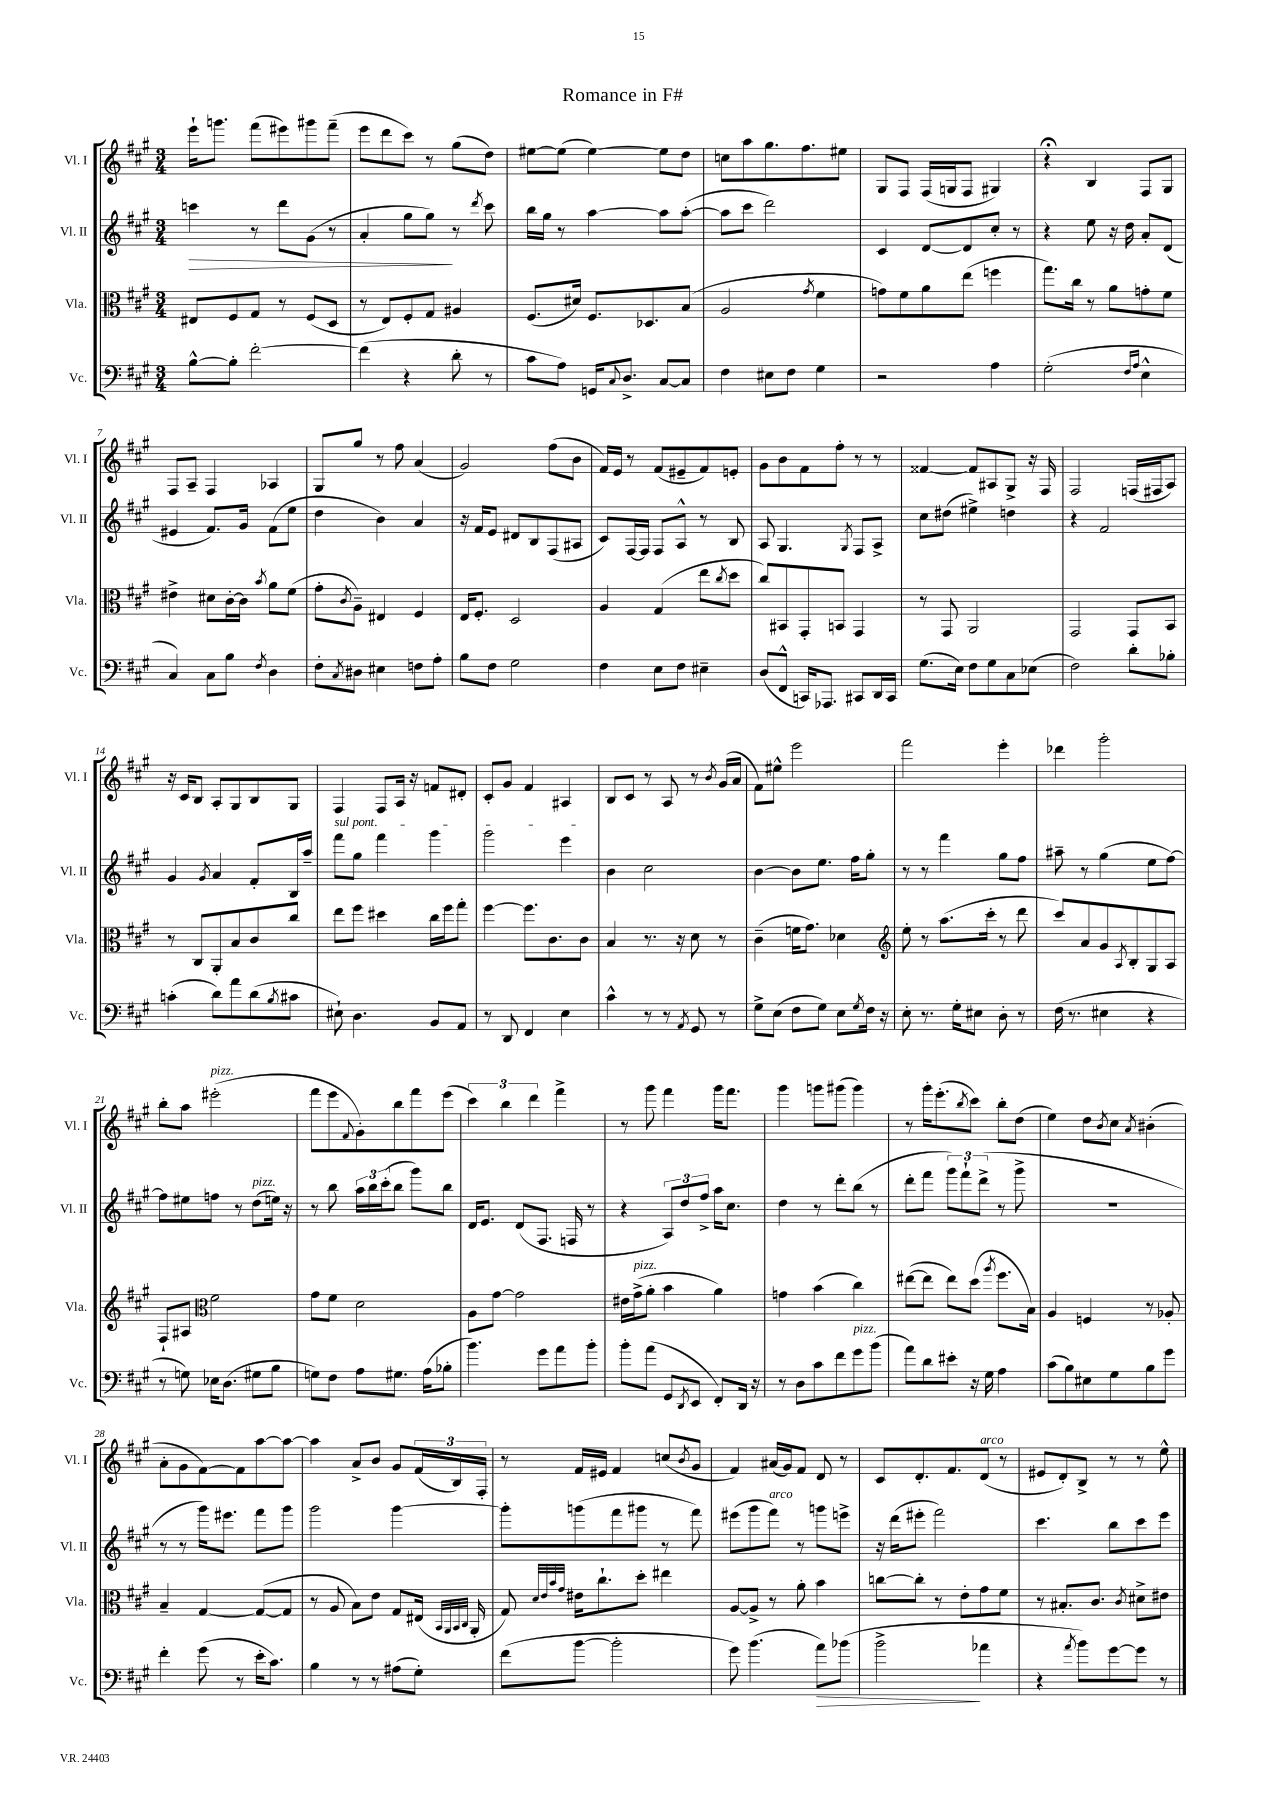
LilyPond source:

\header { title = "Romance in F#" }
<<
\new StaffGroup <<
\new Staff = "s0" \with { instrumentName = "Vl. I" shortInstrumentName = "Vl. I" } {
    \clef treble \key a \major \numericTimeSignature \time 3/4
    e'''16-! g'''8. fis'''8( eis'''8) gis'''8 fis'''8--( |
    e'''8 d'''8 cis'''8) r8 gis''8( d''8) |
    eis''8~ eis''8( eis''4~) eis''8 d''8 |
    c''8 a''8 gis''8. fis''8. eis''8 |
    gis8 fis8 fis16( g16 fis8 gis4) |
    r4\fermata b4 fis8 gis8 |
    fis8 a8-- fis4 aes4 |
    gis8 gis''8 r8 fis''8 a'4( |
    gis'2) fis''8( b'8 |
    fis'16) e'16 r8 fis'8( eis'8-- fis'8) e'8-. |
    gis'8 b'8 fis'8 fis''8-. r8 r8 |
    fisis'4~ fisis'8 ais8 gis8-> r16 fis16 |
    fis2 f16( fis16 a8) |
    r16 cis'16 b8 a8-. gis8 b8 gis8 |
    fis4 fis8 a16 r16 f'8 dis'8-. |
    cis'8-. gis'8 fis'4 ais4 |
    b8 cis'8 r8 a8 r8 \acciaccatura { b'8 } gis'16( a'16 |
    fis'8) eis''8-^ e'''2 |
    fis'''2 e'''4-. |
    des'''4 gis'''2-. |
    b''8-. a''8 eis'''2-.^\markup { \italic "pizz." }( |
    fis'''8 e'''8 \appoggiatura { fis'8 } gis'8-.) b''8 fis'''8 e'''8( |
    \tuplet 3/2 { cis'''4) b''4 d'''4 } fis'''4-> |
    r8 gis'''8 fis'''4 gis'''16 fis'''8. |
    gis'''4 g'''8 gis'''8( gis'''4) |
    r8 gis'''16-. e'''8.-.( \acciaccatura { b''8 } cis'''8) b''8-. d''8( |
    e''4) d''8 \acciaccatura { b'8 } cis''8 \acciaccatura { a'8 } bis'4-.( |
    a'8-. gis'8 fis'8~) fis'8 a''8~ a''8~ |
    a''4 a'8-> b'8 gis'8 \tuplet 3/2 { fis'16( b16) fis16-. } |
    r8 fis'16 eis'16 fis'4 c''8( \acciaccatura { b'8 } gis'8 |
    fis'4) ais'16( gis'16) fis'8 d'8 r8 |
    cis'8 d'8.-. fis'8. d'8^\markup { \italic "arco" }( r8 |
    eis'8 d'8-.) b8-> r8 r8 e''8-^ \bar "|." |
}
\new Staff = "s1" \with { instrumentName = "Vl. II" shortInstrumentName = "Vl. II" } {
    \clef treble \key a \major \numericTimeSignature \time 3/4
    c'''4\> r8 d'''8 gis'8( r8 |
    a'4-. gis''8 gis''8\!) r8 \acciaccatura { d'''8 } cis'''8 |
    b''16 gis''16 r8 a''4~ a''8 a''8~-.( |
    a''8 cis'''8 d'''2) |
    cis'4 d'8~ d'8 cis''8-. r8 |
    r4 e''8 r16 d''16 a'8-. d'8( |
    eis'4 fis'8.) gis'16 fis'8( e''8 |
    d''4 b'4) a'4 |
    r16 fis'16 e'8 dis'8 b8 fis8( ais8 |
    cis'8) fis16~ fis16 fis8 a8-^ r8 b8 |
    a8 gis4. \acciaccatura { gis8 } fis8 a8-> |
    cis''8 dis''8( eis''4->) d''4 |
    r4 fis'2 |
    gis'4 \acciaccatura { gis'8 } a'4 fis'8-. b16 a''16-- |
    \once \override TextSpanner.bound-details.left.text = \markup { \italic "sul pont." } fis'''8\startTextSpan gis''8 fis'''4 gis'''4 |
    gis'''2 e'''4\stopTextSpan |
    b'4 cis''2 |
    b'4~ b'8 e''8. fis''16 gis''8-. |
    r8 r8 fis'''4 gis''8 fis''8 |
    ais''8-- r8 gis''4( e''8 fis''8~) |
    fis''8 eis''8 f''8 r8 d''8^\markup { \italic "pizz." }( e''16) r16 |
    r8 b''8 \tuplet 3/2 { a''16 b''16 cis'''16-.( } b''8 gis'''8) b''8 |
    d'16 e'8. d'8( fis8. f16 r8 |
    r4 \tuplet 3/2 { a8) d''8 fis''8-> } a''16 cis''8. |
    d''4 r8 d'''8-. b''8( r8 |
    d'''8-. fis'''8 \tuplet 3/2 { gis'''8) fis'''8-! d'''8->( } r8 gis'''8-> |
    R2. |
    r8 r8 gis'''16) eis'''8. fis'''8 gis'''8 |
    gis'''2 gis'''4~ |
    gis'''8-. g'''8( fis'''8 gis'''8 r8 fis'''8) |
    eis'''8( gis'''8 fis'''8^\markup { \italic "arco" }) r8 g'''8 e'''8-> |
    r16 d'''16( eis'''8-. fis'''2) |
    cis'''4. b''8 cis'''8 e'''8 \bar "|." |
}
\new Staff = "s2" \with { instrumentName = "Vla." shortInstrumentName = "Vla." } {
    \clef alto \key a \major \numericTimeSignature \time 3/4
    eis8 fis8 gis8 r8 fis8( d8 |
    r8 e8) fis8-. gis8 ais4 |
    fis8.( dis'16) fis8. des8. b8( |
    a2 \acciaccatura { gis'8 } fis'4 |
    g'8) fis'8 a'8 e''8( f''4 |
    gis''8.) cis''16 r8 a'8 g'8-. fis'8 |
    eis'4-> dis'8 cis'16~-. cis'16 \acciaccatura { b'8 } a'8 fis'8( |
    gis'8-. \acciaccatura { cis'8 } a8--) eis4 fis4 |
    e16 fis8.-. d2 |
    a4 gis4( e''8 \acciaccatura { cis''8 } d''8 |
    cis''8) bis,8 gis,8-. b,8 gis,4 |
    r8 gis,8 a,2 |
    gis,2 gis,8 b,8 |
    r8 cis8 a,8-. b8 cis'8 cis''8 |
    e''8 fis''8 dis''4 cis''16 fis''16 gis''8-. |
    fis''4~ fis''8. cis'8. cis'8 |
    b4 r8. r16 d'8 r8 |
    cis'4--( f'16 gis'8.) des'4 |
    \clef treble e''8-. r8 a''8.( cis'''16-. r8 d'''8 |
    cis'''8) a'8 gis'8 \acciaccatura { a8 } b8-. gis8 a8 |
    fis8-! ais8 \clef alto fis'2 |
    gis'8 fis'8 d'2 |
    a8 gis'8~ gis'2 |
    eis'16 gis'16->^\markup { \italic "pizz." }( a'8-. b'4 a'4) |
    g'4 b'4( cis''4) |
    eis''8~( eis''8 eis''8) d''8( \acciaccatura { a''8 } fis''8. b16) |
    a4 f4 r8 aes8-. |
    b4-- gis4~ gis8~( gis8 |
    r8 a8 b8) e'8 gis8 eis16( \grace { b,32 a,32 b,32 cis32 } a,16-. |
    gis8) \grace { d'32 e'32 b'32 gis'32 } eis'16 cis''8.-! d''8-. eis''4 |
    a8~ a8-> r8 a'8-. b'4 |
    c''8~ c''8-. r8 e'8-. gis'8 fis'8 |
    r8 bis8.-. cis'8. \acciaccatura { cis'8 } dis'8-> eis'8 \bar "|." |
}
\new Staff = "s3" \with { instrumentName = "Vc." shortInstrumentName = "Vc." } {
    \clef bass \key a \major \numericTimeSignature \time 3/4
    b8~-^ b8-. fis'2~-. |
    fis'4( r4 d'8-. r8 |
    cis'8 a8) g,16 \appoggiatura { cis8 } d8.-> cis8~ cis8 |
    fis4 eis8 fis8 gis4 |
    r2 a4 |
    gis2-.( \grace { fis16 a16 } e4-^ |
    cis4) cis8 b8 \acciaccatura { fis8 } d4 |
    fis8-. \acciaccatura { cis8 } dis8 eis4 f8 a8-. |
    b8 fis8 gis2 |
    fis4 e8 fis8 eis4-- |
    d8( fis,8-^ c,16) aes,,8. cis,8 d,16 cis,16 |
    gis8.( e16) fis8 gis8 cis8 ees8( |
    fis2) d'8-. bes8-. |
    c'4-.( d'8) a'8 d'8( \acciaccatura { b8 } cis'8 |
    eis8-!) d4. b,8 a,8 |
    r8 d,8 fis,4 e4 |
    cis'4-^ r8 r8 \acciaccatura { a,8 } gis,8 r8 |
    gis8-> e8( fis8 gis8) e8 \acciaccatura { gis8 } fis16 r16 |
    e8-. r8. gis16-. eis8 d8-. r8 |
    fis16( r8. eis4 r4 |
    r8 g8) ees16 d8.( gis8 b8 |
    g8) fis8 a8 gis8. a16( bes8-. |
    b'4.) gis'8 a'8 b'8-. |
    b'8-. a'8( gis,8 \acciaccatura { d,8 } e,8 fis,8-.) d,16 r16 |
    r8 d8 cis'8 fis'8 gis'8^\markup { \italic "pizz." } b'8( |
    a'8) d'8 eis'8-. r16 gis16 a4 |
    cis'8( b8) eis8 gis8 b8 gis'8 |
    fis'4-. gis'8( r8 e'16-. cis'8.) |
    b4 r8 r8 ais8( gis8-.) |
    fis'8( b'8~ b'2-. |
    gis'8) b'4.( a'8\>) bes'8( |
    b'2->\! aes'4 |
    r4 \acciaccatura { a'8 } b'8) gis'8~ gis'8 r8 \bar "|." |
}
>>
>>
